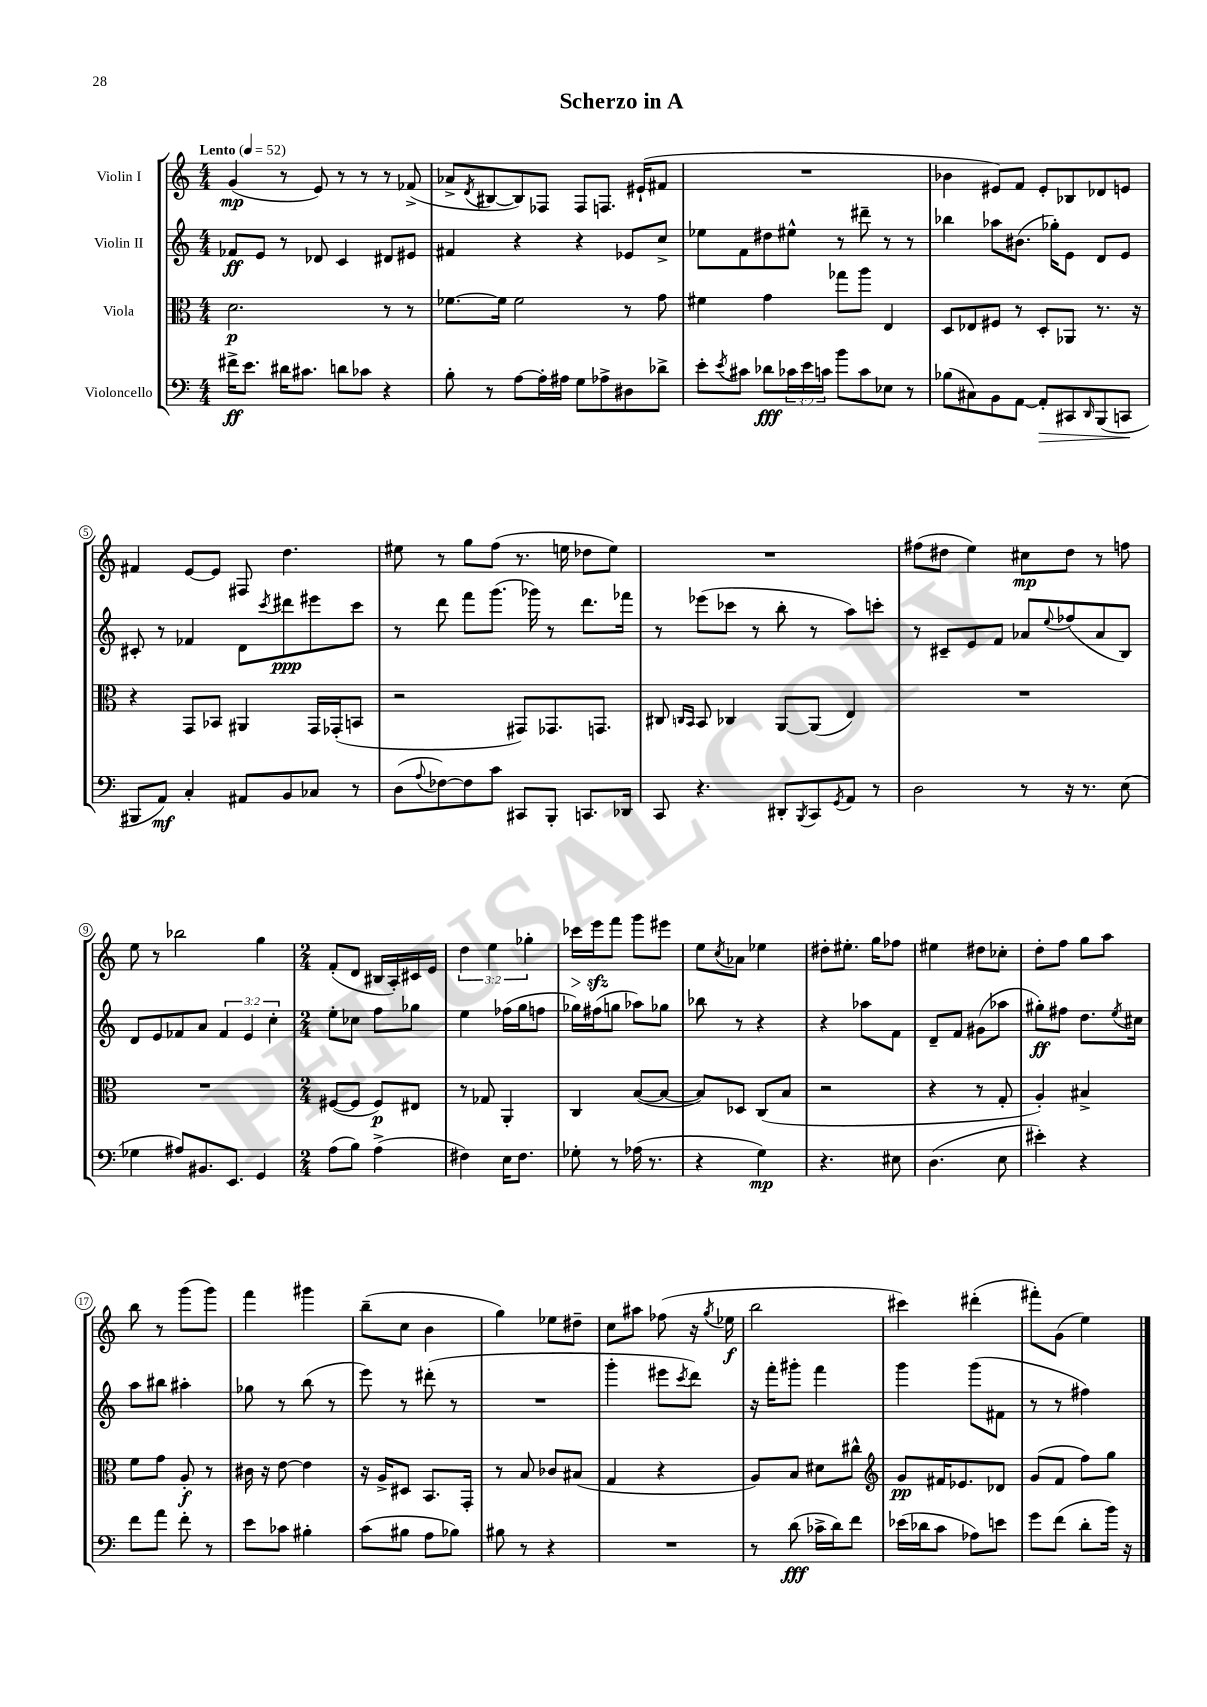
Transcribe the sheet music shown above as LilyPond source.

\header { title = "Scherzo in A" }
<<
\new StaffGroup <<
\new Staff = "s0" \with { instrumentName = "Violin I" } {
    \clef treble \key c \major \numericTimeSignature \time 4/4 \override Staff.TupletNumber.text = #tuplet-number::calc-fraction-text \tempo "Lento" 4 = 52
    g'4\mp( r8 e'8) r8 r8 r8 fes'8->( |
    aes'8-> \acciaccatura { d'8 } bis8~ bis8) fes8 fes8 f8. eis'16-!( fis'8 |
    R1 |
    bes'4 eis'8) f'8 eis'8-. bes8 des'8 e'8 |
    fis'4 e'8~ e'8 fis8 d''4. |
    eis''8 r8 g''8 f''8( r8. e''16 des''8 e''8) |
    R1 |
    fis''8( dis''8 e''4) cis''8\mp dis''8 r8 f''8 |
    e''8 r8 bes''2 g''4 |
    \numericTimeSignature \time 2/4 f'8-.( d'8 bis16 a16-.) cis'16 e'16 |
    \tuplet 3/2 { d''4 e''4 ges''4-. } |
    ces'''16\> e'''16\sfz\! f'''8 g'''8 eis'''8 |
    e''8 \acciaccatura { c''8 } aes'8 ees''4 |
    dis''8-. eis''8.-. g''16 fes''8 |
    eis''4 dis''8 ces''8-. |
    d''8-. f''8 g''8 a''8 |
    b''8 r8 g'''8( g'''8) |
    f'''4 gis'''4 |
    b''8--( c''8 b'4 |
    g''4) ees''8 dis''8-- |
    c''8 ais''8 fes''8( r16 \acciaccatura { g''8 } ees''16\f |
    b''2 |
    cis'''4) dis'''4-.( |
    fis'''8-.) g'8( e''4) \bar "|." |
}
\new Staff = "s1" \with { instrumentName = "Violin II" } {
    \clef treble \key c \major \numericTimeSignature \time 4/4 \override Staff.TupletNumber.text = #tuplet-number::calc-fraction-text
    fes'8\ff e'8 r8 des'8 c'4 dis'8 eis'8 |
    fis'4 r4 r4 ees'8 c''8-> |
    ees''8 f'8 dis''8 eis''8-^ r8 dis'''8-- r8 r8 |
    bes''4 aes''8 bis'8.( ges''16-.) e'8 d'8 e'8 |
    cis'8-. r8 fes'4 d'8 \acciaccatura { c'''8 } dis'''8\ppp eis'''8 c'''8 |
    r8 d'''8 f'''8 g'''8.( ges'''16) r8 d'''8. fes'''16 |
    r8 ees'''8( ces'''8 r8 b''8-. r8 a''8) c'''8-. |
    r8 cis'8-- e'8 f'8 aes'8 \appoggiatura { e''8 } fes''8( aes'8 b8) |
    d'8 e'8 fes'8 a'8 \tuplet 3/2 { fes'4 e'4 c''4-. } |
    \numericTimeSignature \time 2/4 e''8-. ces''8 f''8 ges''8 |
    e''4 fes''16( g''16 f''8 |
    ges''16) fis''16( g''8 aes''8) ges''8 |
    bes''8 r8 r4 |
    r4 aes''8 f'8 |
    d'8-- f'8 gis'8( aes''8 |
    gis''8-.\ff) fis''8 d''8. \acciaccatura { e''8 } cis''16 |
    a''8 bis''8 ais''4-. |
    ges''8 r8 b''8( r8 |
    e'''8) r8 dis'''8-.( r8 |
    R2 |
    g'''4-. eis'''8 \acciaccatura { c'''8 } d'''8) |
    r16 f'''16-. gis'''8-. f'''4 |
    g'''4 g'''8( fis'8 |
    r8 r8 fis''4) \bar "|." |
}
\new Staff = "s2" \with { instrumentName = "Viola" } {
    \clef alto \key c \major \numericTimeSignature \time 4/4
    d'2.\p r8 r8 |
    fes'8.~ fes'16 fes'2 r8 g'8 |
    fis'4 g'4 ges''8 a''8 e4 |
    d8 ees8 fis8 r8 d8-. aes,8 r8. r16 |
    r4 g,8 bes,8 ais,4 g,16 ges,16-.( b,8 |
    r2 gis,8) ges,8. g,8. |
    cis8 \grace { c16 b,16 } b,8 ces4 a,8~ a,8( e4) |
    R1 |
    R1 |
    \numericTimeSignature \time 2/4 fis8~( fis8 fis8\p) eis8 |
    r8 ges8 a,4-. |
    c4 b8~( b8~ |
    b8) des8 c8( b8 |
    r2 |
    r4 r8 g8-. |
    a4-.) bis4-> |
    f'8 g'8 a8-.\f r8 |
    cis'16 r16 e'8~ e'4 |
    r16 a16-> dis8 b,8. g,16-. |
    r8 b8 ces'8 bis8( |
    g4 r4 |
    a8) b8 dis'8 cis''8-^ |
    \clef treble g'8\pp fis'16 ees'8. des'8 |
    g'8( f'8 f''8) g''8 \bar "|." |
}
\new Staff = "s3" \with { instrumentName = "Violoncello" } {
    \clef bass \key c \major \numericTimeSignature \time 4/4 \override Staff.TupletNumber.text = #tuplet-number::calc-fraction-text
    fis'16->\ff e'8. dis'16 cis'8. d'8 ces'8 r4 |
    b8-. r8 a8~ a16-. ais16 g8 aes8-> dis8 des'8-> |
    e'8-. \acciaccatura { e'8 } cis'8 des'8\fff \tuplet 3/2 { ces'16 e'16 c'16 } b'8 c'8 ees8 r8 |
    bes8( cis8) b,8 a,8~ a,8-.\> cis,8 \grace { d,16 } b,,8( c,8\! |
    bis,,8 a,8\mf) c4-. ais,8 b,8 ces8 r8 |
    d8( \appoggiatura { a8 } fes8~) fes8 c'8 cis,8 b,,8-. c,8. des,16 |
    c,8 r4. dis,8-. \acciaccatura { b,,8 } c,8 \acciaccatura { g,8 } a,8 r8 |
    d2 r8 r16 r8. e8( |
    ges4 ais8) bis,8. e,8. g,4 |
    \numericTimeSignature \time 2/4 a8( b8) a4->( |
    fis4) e16 fis8. |
    ges8-. r8 aes16( r8. |
    r4 g4\mp) |
    r4. eis8 |
    d4.( e8 |
    eis'4-.) r4 |
    f'8 a'8 f'8-. r8 |
    e'8 ces'8 bis4-. |
    c'8( bis8 a8 bes8) |
    bis8 r8 r4 |
    R2 |
    r8 d'8\fff( ces'16-> d'16) f'8 |
    ees'16( des'16 c'8 aes8) e'8 |
    g'8 f'8( d'8-. b'16) r16 \bar "|." |
}
>>
>>
\layout { \context { \Score \override BarNumber.stencil = #(make-stencil-circler 0.1 0.3 ly:text-interface::print) } }
